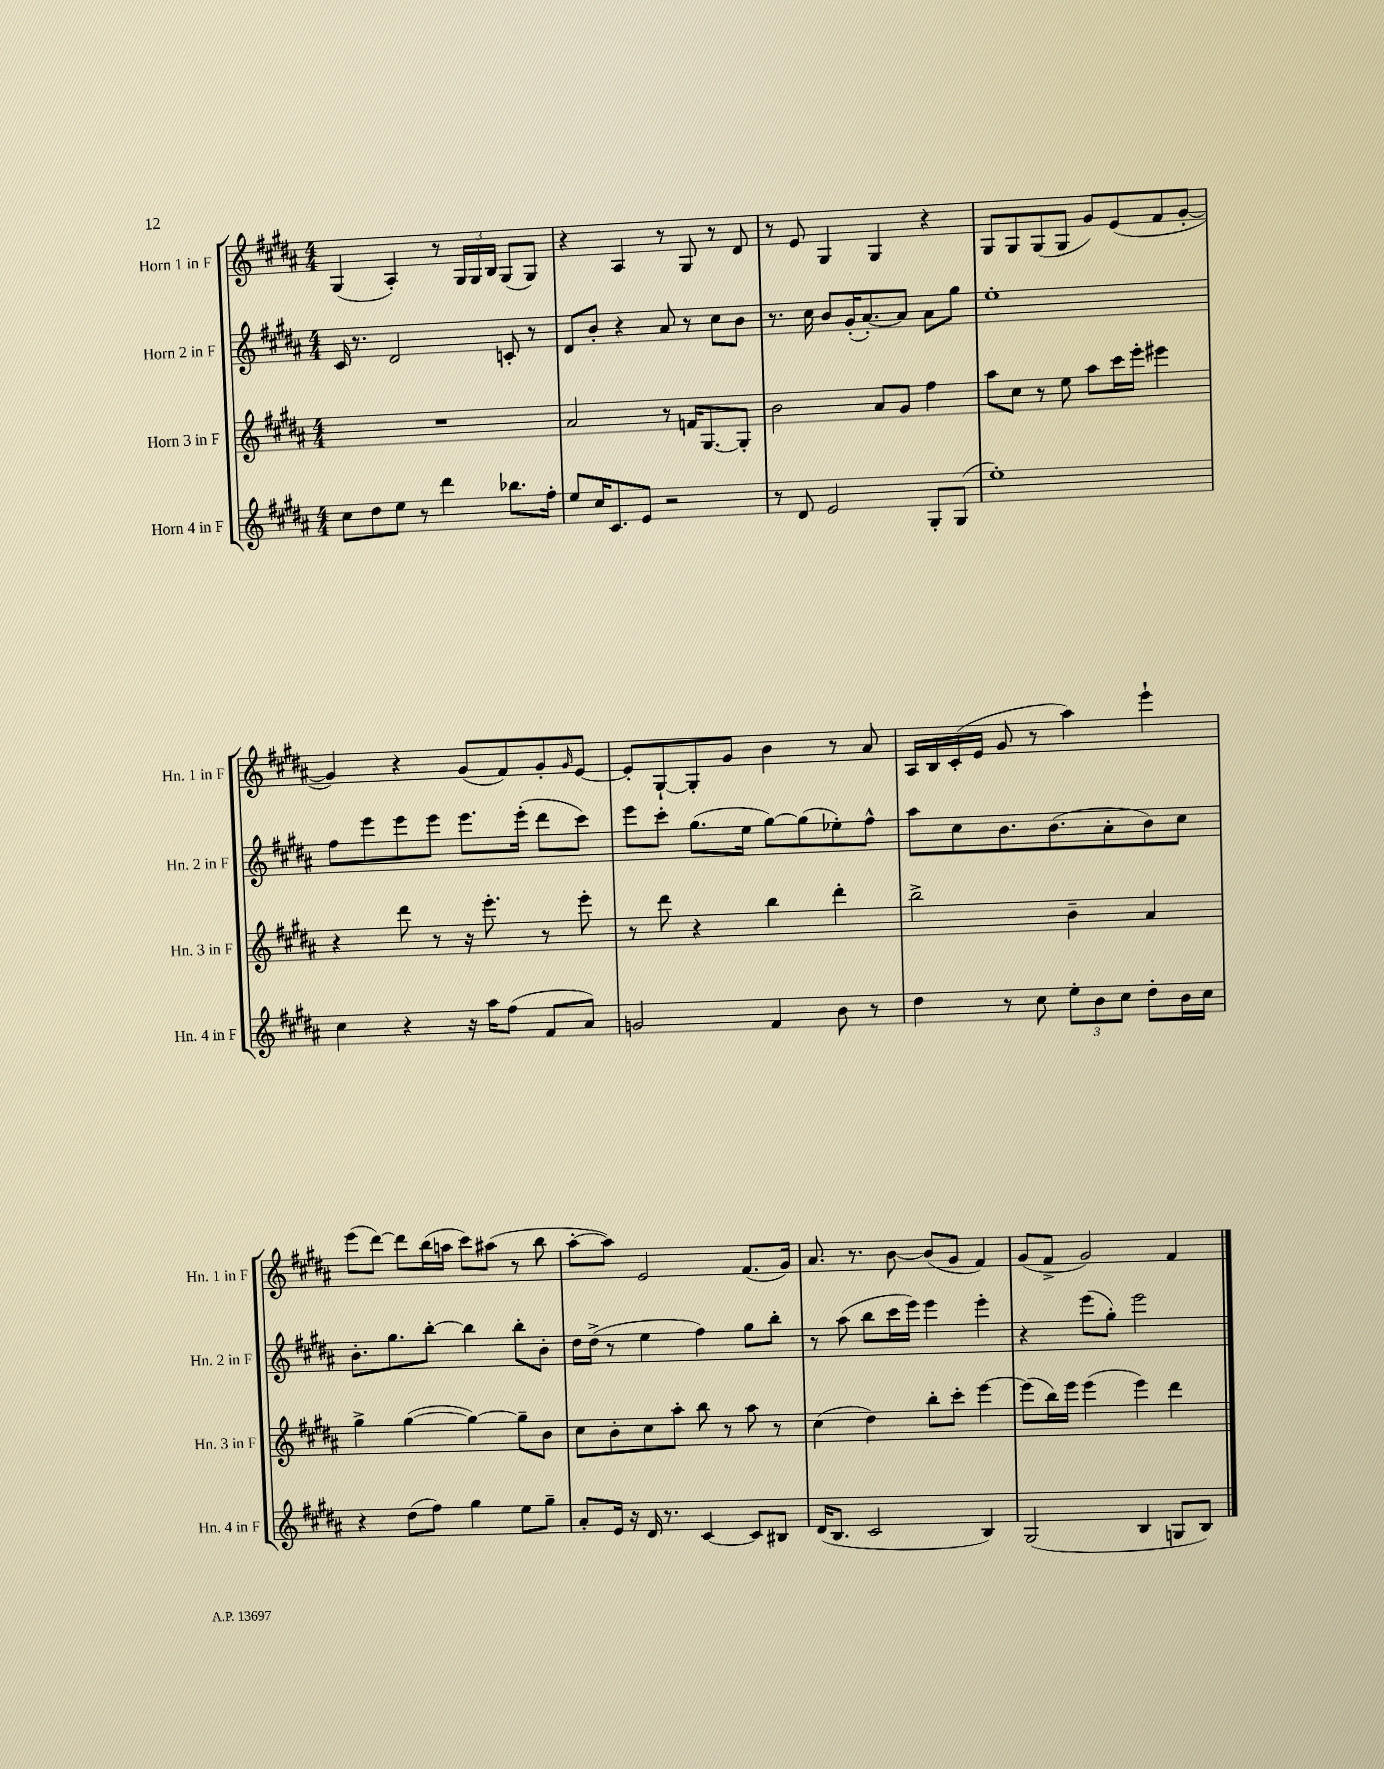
<<
\new StaffGroup <<
\new Staff = "s0" \with { instrumentName = "Horn 1 in F" shortInstrumentName = "Hn. 1 in F" } {
    \clef treble \key b \major \numericTimeSignature \time 4/4
    gis4( ais4-.) r8 \tuplet 3/2 { gis16 gis16 b16 } gis8( gis8) |
    r4 ais4 r8 gis8 r8 dis'8 |
    r8 e'8 gis4 gis4 r4 |
    gis8 gis8 gis8( gis8 gis'8) e'8( fis'8 gis'8~-. |
    gis'4) r4 gis'8( fis'8) gis'8-. \grace { gis'16 } e'8~ |
    e'8-. gis8~-! gis8-. gis'8 b'4 r8 ais'8 |
    ais16 b16 cis'16-.( e'16 gis'8 r8 ais''4) e'''4-! |
    e'''8( dis'''8~) dis'''8 b''16( a''16 cis'''8) ais''8( r8 b''8 |
    ais''8~-. ais''8) e'2 fis'8.( gis'16) |
    ais'8. r8. b'8~ b'8( gis'8 fis'4) |
    gis'8( fis'8-> gis'2) fis'4 \bar "|." |
}
\new Staff = "s1" \with { instrumentName = "Horn 2 in F" shortInstrumentName = "Hn. 2 in F" } {
    \clef treble \key b \major \numericTimeSignature \time 4/4
    cis'16 r8. dis'2 c'8-. r8 |
    dis'8 b'8-. r4 ais'8 r8 cis''8 b'8 |
    r8. cis''16 b'8 gis'16-.( ais'8.~-.) ais'8 ais'8 gis''8 |
    e''1-. |
    fis''8 e'''8 e'''8 e'''8 e'''8. e'''16-.( dis'''8 cis'''8) |
    e'''8 cis'''8-. gis''8.( e''16 gis''8~) gis''8( ees''8-.) fis''8-^ |
    ais''8 cis''8 b'8. b'8.( ais'8-. b'8) cis''8 |
    b'8.-. gis''8. b''8~-. b''4 b''8-. b'8-. |
    dis''16 dis''16->( r8 e''4 fis''4) gis''8 b''8-. |
    r8 ais''8( b''8 cis'''16 e'''16) e'''4 e'''4-. |
    r4 e'''8( gis''8-.) e'''2 \bar "|." |
}
\new Staff = "s2" \with { instrumentName = "Horn 3 in F" shortInstrumentName = "Hn. 3 in F" } {
    \clef treble \key b \major \numericTimeSignature \time 4/4
    R1 |
    ais'2 r8 f'16 gis8.~ gis8-. |
    b'2 ais'8 gis'8 fis''4 |
    ais''8 cis''8 r8 e''8 ais''8 cis'''16 e'''16-. eis'''4 |
    r4 dis'''8 r8 r16 e'''8.-. r8 e'''8-. |
    r8 dis'''8 r4 b''4 dis'''4-. |
    b''2-> b'4-- ais'4 |
    gis''4-> gis''4~( gis''4~) gis''8-- b'8 |
    cis''8 b'8-. cis''8 ais''8-. b''8 r8 ais''8 r8 |
    cis''4( dis''4) b''8-. cis'''8-. e'''4~ |
    e'''8( b''16) e'''16 e'''4( e'''4) dis'''4 \bar "|." |
}
\new Staff = "s3" \with { instrumentName = "Horn 4 in F" shortInstrumentName = "Hn. 4 in F" } {
    \clef treble \key b \major \numericTimeSignature \time 4/4
    cis''8 dis''8 e''8 r8 dis'''4 bes''8. fis''16-. |
    e''8 cis''16 cis'8. e'8 r2 |
    r8 dis'8 e'2 gis8-. gis8( |
    e''1-.) |
    cis''4 r4 r16 ais''16 fis''8( fis'8 ais'8) |
    g'2 fis'4 b'8 r8 |
    dis''4 r8 cis''8 \tuplet 3/2 { e''8-. b'8 cis''8 } dis''8-. b'16 cis''16 |
    r4 dis''8( fis''8) gis''4 e''8 gis''8-- |
    ais'8-. e'16 r16 dis'16 r8. cis'4~ cis'8 bis8 |
    dis'16( b8. cis'2 b4) |
    gis2( b4 g8 b8) \bar "|." |
}
>>
>>
\layout { \context { \Score \remove "Bar_number_engraver" } }
